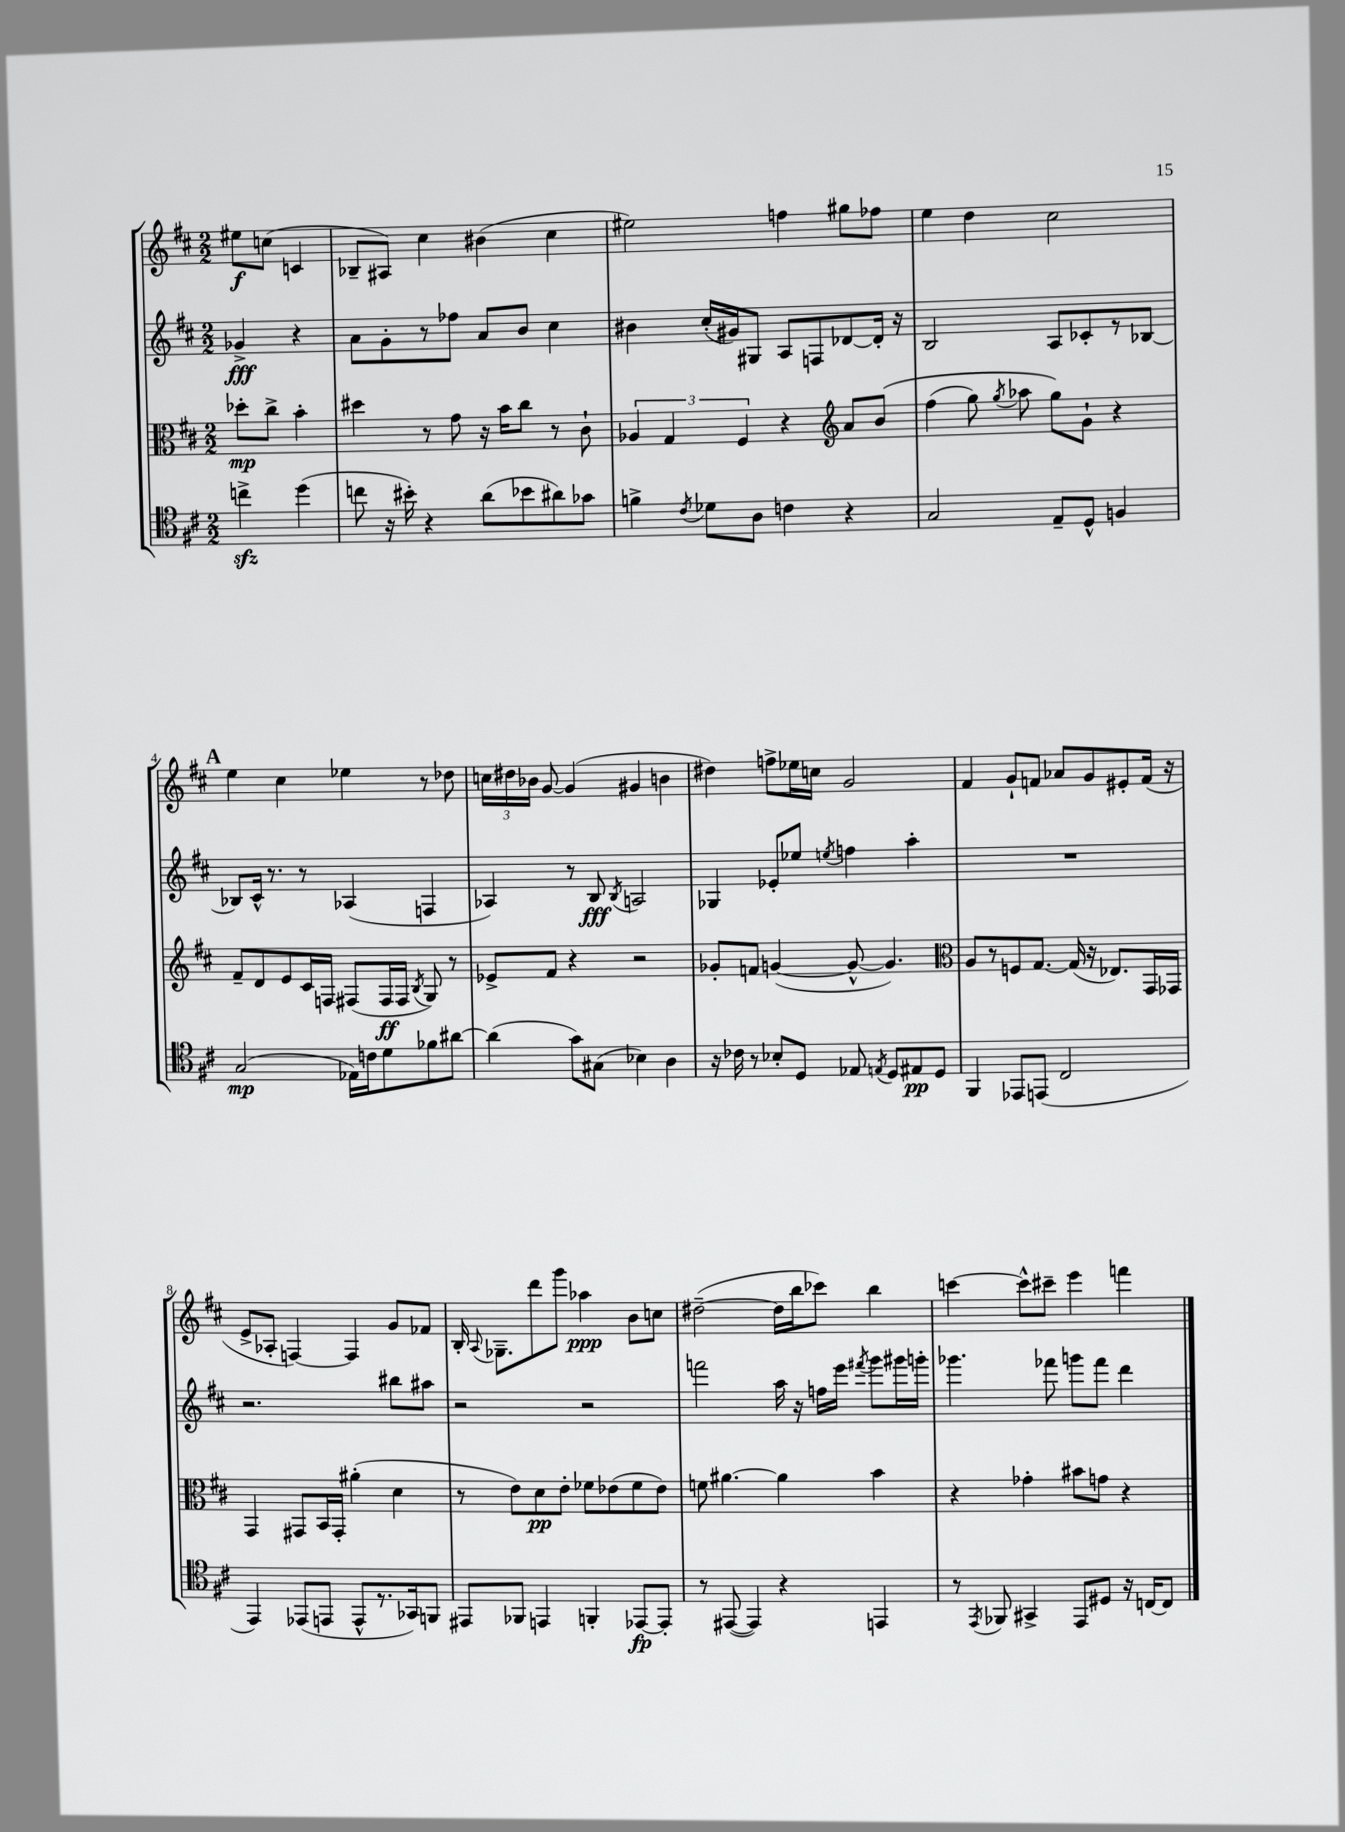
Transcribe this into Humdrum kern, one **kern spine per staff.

**kern	**kern	**kern	**kern
*staff4	*staff3	*staff2	*staff1
*clefC4	*clefC3	*clefG2	*clefG2
*k[f#c#]	*k[f#c#]	*k[f#c#]	*k[f#c#]
*M2/2	*M2/2	*M2/2	*M2/2
4cc^	8dd-'	4g-^	8ee#
.	8cc#^	.	(8cc
(4dd	4b'	4r	4c
=	=	=	=
8cc	4dd#	8a	8B-~
16r	.	8g'	8A#)
16b#')	.	.	.
4r	8r	8r	4cc#
.	8g	8ff-	.
(8a	16r	8a	(4b#
.	16b	.	.
8b-	8cc#	8b	.
8a#)	8r	4cc#	4cc#
8g-	8c#`	.	.
=	=	=	=
4f^	6A-	4b#	2ee#)
.	6G	.	.
8qc#	.	.	.
8d-	.	(16cc#'	.
.	.	16g#)	.
.	6F#	.	.
8A	.	8G#	.
4c	4r	8A	4ff
.	.	8F	.
*	*clefG2	*	*
4r	8a	[8d-	8gg#
.	&(8b	16d-']	8ff-
.	.	16r	.
=	=	=	=
2G	(4ff#	2B	4ee
.	8gg)	.	4dd
.	8qgg	.	.
.	8aa-	.	.
8E~	8gg&)	8A	2cc#
8D^^	8g`	8c-'	.
4F	4r	8r	.
.	.	[8B-	.
=	=	=	=
(2G	8f#~	8B-]	4ee
.	8d	16c#^^	.
.	.	8.r	.
.	8e	.	4cc#
.	16c#	8r	.
.	16F	.	.
16E-)	(8F#	(4A-	4ee-
16c	.	.	.
8d	16F#	.	.
.	16F#	.	.
.	8qB	.	.
8f-	8G)	4F	8r
[8a#	8r	.	8dd-
=	=	=	=
(4a#]	8e-^	4A-)	24cc
.	.	.	24dd#
.	.	.	24b-
.	8f#	.	[8g
8g)	4r	8r	(4g]
(8G#	.	8B	.
.	.	8qB	.
4B-)	2r	2A	4g#
4A	.	.	4b
=	=	=	=
16r	8g-'	4G-	4dd#)
16c-	.	.	.
8r	8f	.	.
8B-'	([4g	8e-'	8ff^
8D	.	8ee-	16ee-
.	.	.	16cc
.	.	8qee	.
8E-	8g^^_	4ff	2g
8qE	.	.	.
8D	4.g])	.	.
8E#	.	4aa'	.
8D	.	.	.
=	=	=	=
*	*clefC3	*	*
4FF#	8A	1r	4f#
.	8r	.	.
8EE-	8F	.	8g`
(8EE	[8.G	.	8f
2C#	.	.	8a-
.	(16G]	.	.
.	16r	.	8g
.	8.E-)	.	.
.	.	.	8e#'
.	16GG	.	(16f
.	16GG-	.	16r
=	=	=	=
4EE)	4GG	2.r	8e^
.	.	.	8A-'
(8EE-	8GG#	.	[4F)
8EE	16BB	.	.
.	16GG#'	.	.
8EE^^	(4a#'	.	4F]
8.r	.	.	.
.	4d	8bb#	8g
16GG-)	.	.	.
8FF	.	8aa#	8f-
=	=	=	=
8EE#	8r	2r	16B'
.	.	.	8qqA
.	.	.	8.G-~
8FF-	8e)	.	.
4EE	8d	.	8ddd
.	8e'	.	8ggg
4FF'	8f-	2r	4aa-
.	(8e-	.	.
[8EE-	8f-	.	8b
8EE-']	8e-)	.	8cc
=	=	=	=
8r	8f	2fff	([2dd#~
([8EE#	[4.a#	.	.
4EE#])	.	.	.
4r	4a#]	16aa	16dd#]
.	.	16r	16bb
.	.	16ff	8ccc-)
.	.	16eee	.
.	.	8qfff#	.
4EE	4b	8ggg	4bb
.	.	16ggg#	.
.	.	16ggg'	.
=	=	=	=
8r	4r	4.ggg-	[4ccc
8qEE	.	.	.
8FF-	.	.	.
4GG#^	4g-'	.	8ccc^^]
.	.	8fff-	8ccc#~
8EE	8b#	8ggg	4eee
8D#	8g	8fff-	.
16r	4r	4ddd	4fff
[16C	.	.	.
8C]	.	.	.
==	==	==	==
*-	*-	*-	*-
